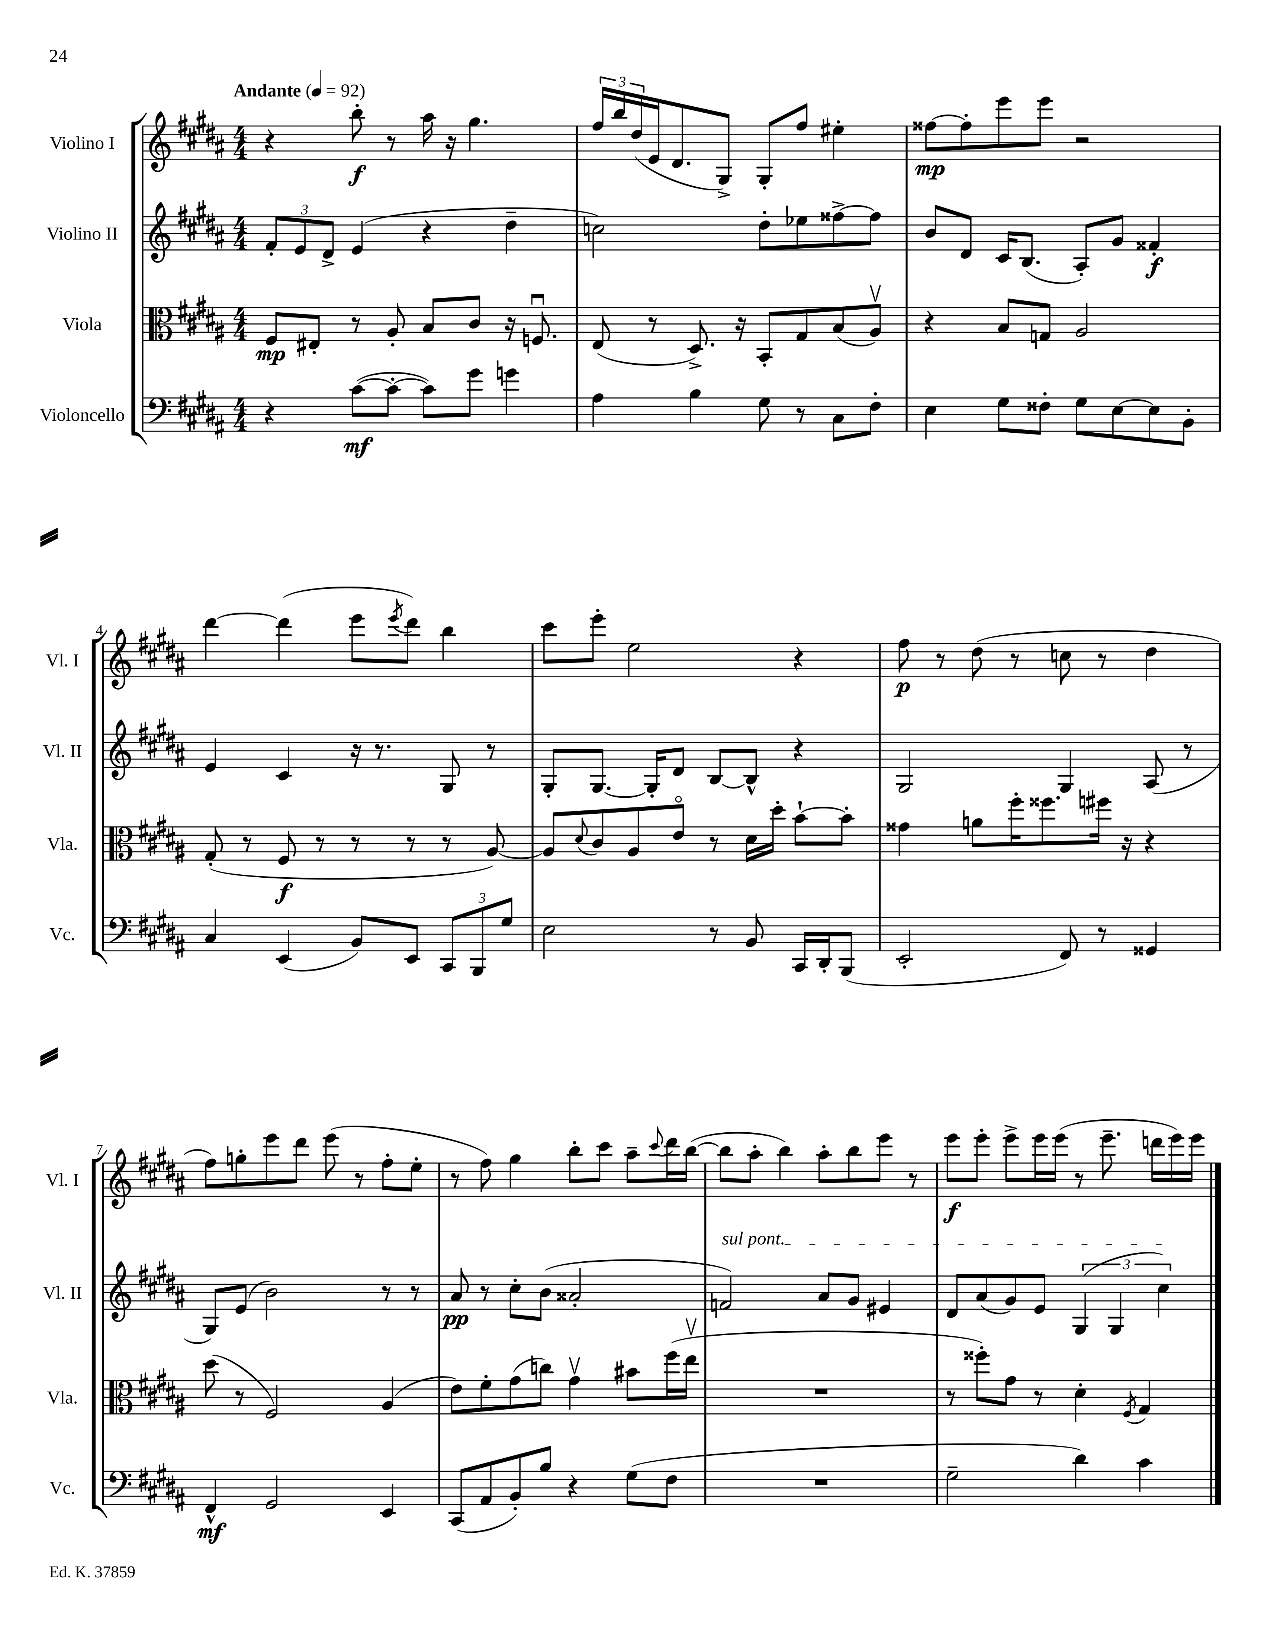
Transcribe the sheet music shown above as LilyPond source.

<<
\new StaffGroup <<
\new Staff = "s0" \with { instrumentName = "Violino I" shortInstrumentName = "Vl. I" } {
    \clef treble \key b \major \numericTimeSignature \time 4/4 \tempo "Andante" 4 = 92
    r4 b''8-.\f r8 ais''16 r16 gis''4. |
    \tuplet 3/2 { fis''16 b''16 dis''16( } e'16 dis'8. gis8->) gis8-. fis''8 eis''4-. |
    fisis''8~\mp fisis''8-. e'''8 e'''8 r2 |
    dis'''4~ dis'''4( e'''8 \acciaccatura { e'''8 } dis'''8) b''4 |
    cis'''8 e'''8-. e''2 r4 |
    fis''8\p r8 dis''8( r8 c''8 r8 dis''4 |
    fis''8) g''8-. e'''8 dis'''8 e'''8( r8 fis''8-. e''8-. |
    r8 fis''8) gis''4 b''8-. cis'''8 ais''8-- \appoggiatura { cis'''8 } dis'''16 b''16~( |
    b''8 ais''8-. b''4) ais''8-. b''8 e'''8 r8 |
    e'''8\f e'''8-. e'''8-> e'''16 e'''16( r8 e'''8.-- d'''16 e'''16) e'''16 \bar "|." |
}
\new Staff = "s1" \with { instrumentName = "Violino II" shortInstrumentName = "Vl. II" } {
    \clef treble \key b \major \numericTimeSignature \time 4/4
    \tuplet 3/2 { fis'8-. e'8 dis'8-> } e'4( r4 dis''4-- |
    c''2) dis''8-. ees''8 fisis''8~-> fisis''8 |
    b'8 dis'8 cis'16 b8.( ais8-.) gis'8 fisis'4-.\f |
    e'4 cis'4 r16 r8. gis8 r8 |
    gis8-. gis8.~ gis16-. dis'8 b8~ b8-^ r4 |
    gis2 gis4 ais8( r8 |
    gis8) e'8( b'2) r8 r8 |
    ais'8\pp r8 cis''8-. b'8( aisis'2-. |
    \once \override TextSpanner.bound-details.left.text = \markup { \italic "sul pont." } f'2\startTextSpan) ais'8 gis'8 eis'4 |
    dis'8 ais'8( gis'8) e'8 \tuplet 3/2 { gis4( gis4 cis''4\stopTextSpan) } \bar "|." |
}
\new Staff = "s2" \with { instrumentName = "Viola" shortInstrumentName = "Vla." } {
    \clef alto \key b \major \numericTimeSignature \time 4/4
    fis8\mp eis8-. r8 ais8-. b8 cis'8 r16 f8.\downbow |
    e8( r8 dis8.->) r16 b,8-. gis8 b8( ais8\upbow) |
    r4 b8 g8 ais2 |
    gis8-.( r8 fis8\f r8 r8 r8 r8 ais8~) |
    ais8 \appoggiatura { dis'8 } cis'8 ais8 e'8\flageolet r8 dis'16 dis''16-. b'8~-! b'8-. |
    gisis'4 a'8 fis''16-. fisis''8. fis''16 r16 r4 |
    dis''8( r8 fis2) ais4( |
    e'8) fis'8-. gis'8( c''8) gis'4\upbow bis'8 fis''16( e''16\upbow |
    R1 |
    r8 fisis''8-.) gis'8 r8 dis'4-. \acciaccatura { fis8 } gis4 \bar "|." |
}
\new Staff = "s3" \with { instrumentName = "Violoncello" shortInstrumentName = "Vc." } {
    \clef bass \key b \major \numericTimeSignature \time 4/4
    r4 cis'8~\mf( cis'8~-. cis'8) gis'8 g'4 |
    ais4 b4 gis8 r8 cis8 fis8-. |
    e4 gis8 fisis8-. gis8 e8~ e8 b,8-. |
    cis4 e,4( b,8) e,8 \tuplet 3/2 { cis,8 b,,8 gis8 } |
    e2 r8 b,8 cis,16 dis,16-. b,,8( |
    e,2-. fis,8) r8 gisis,4 |
    fis,4-^\mf gis,2 e,4 |
    cis,8( ais,8 b,8-.) b8 r4 gis8( fis8 |
    R1 |
    gis2-- dis'4) cis'4 \bar "|." |
}
>>
>>
